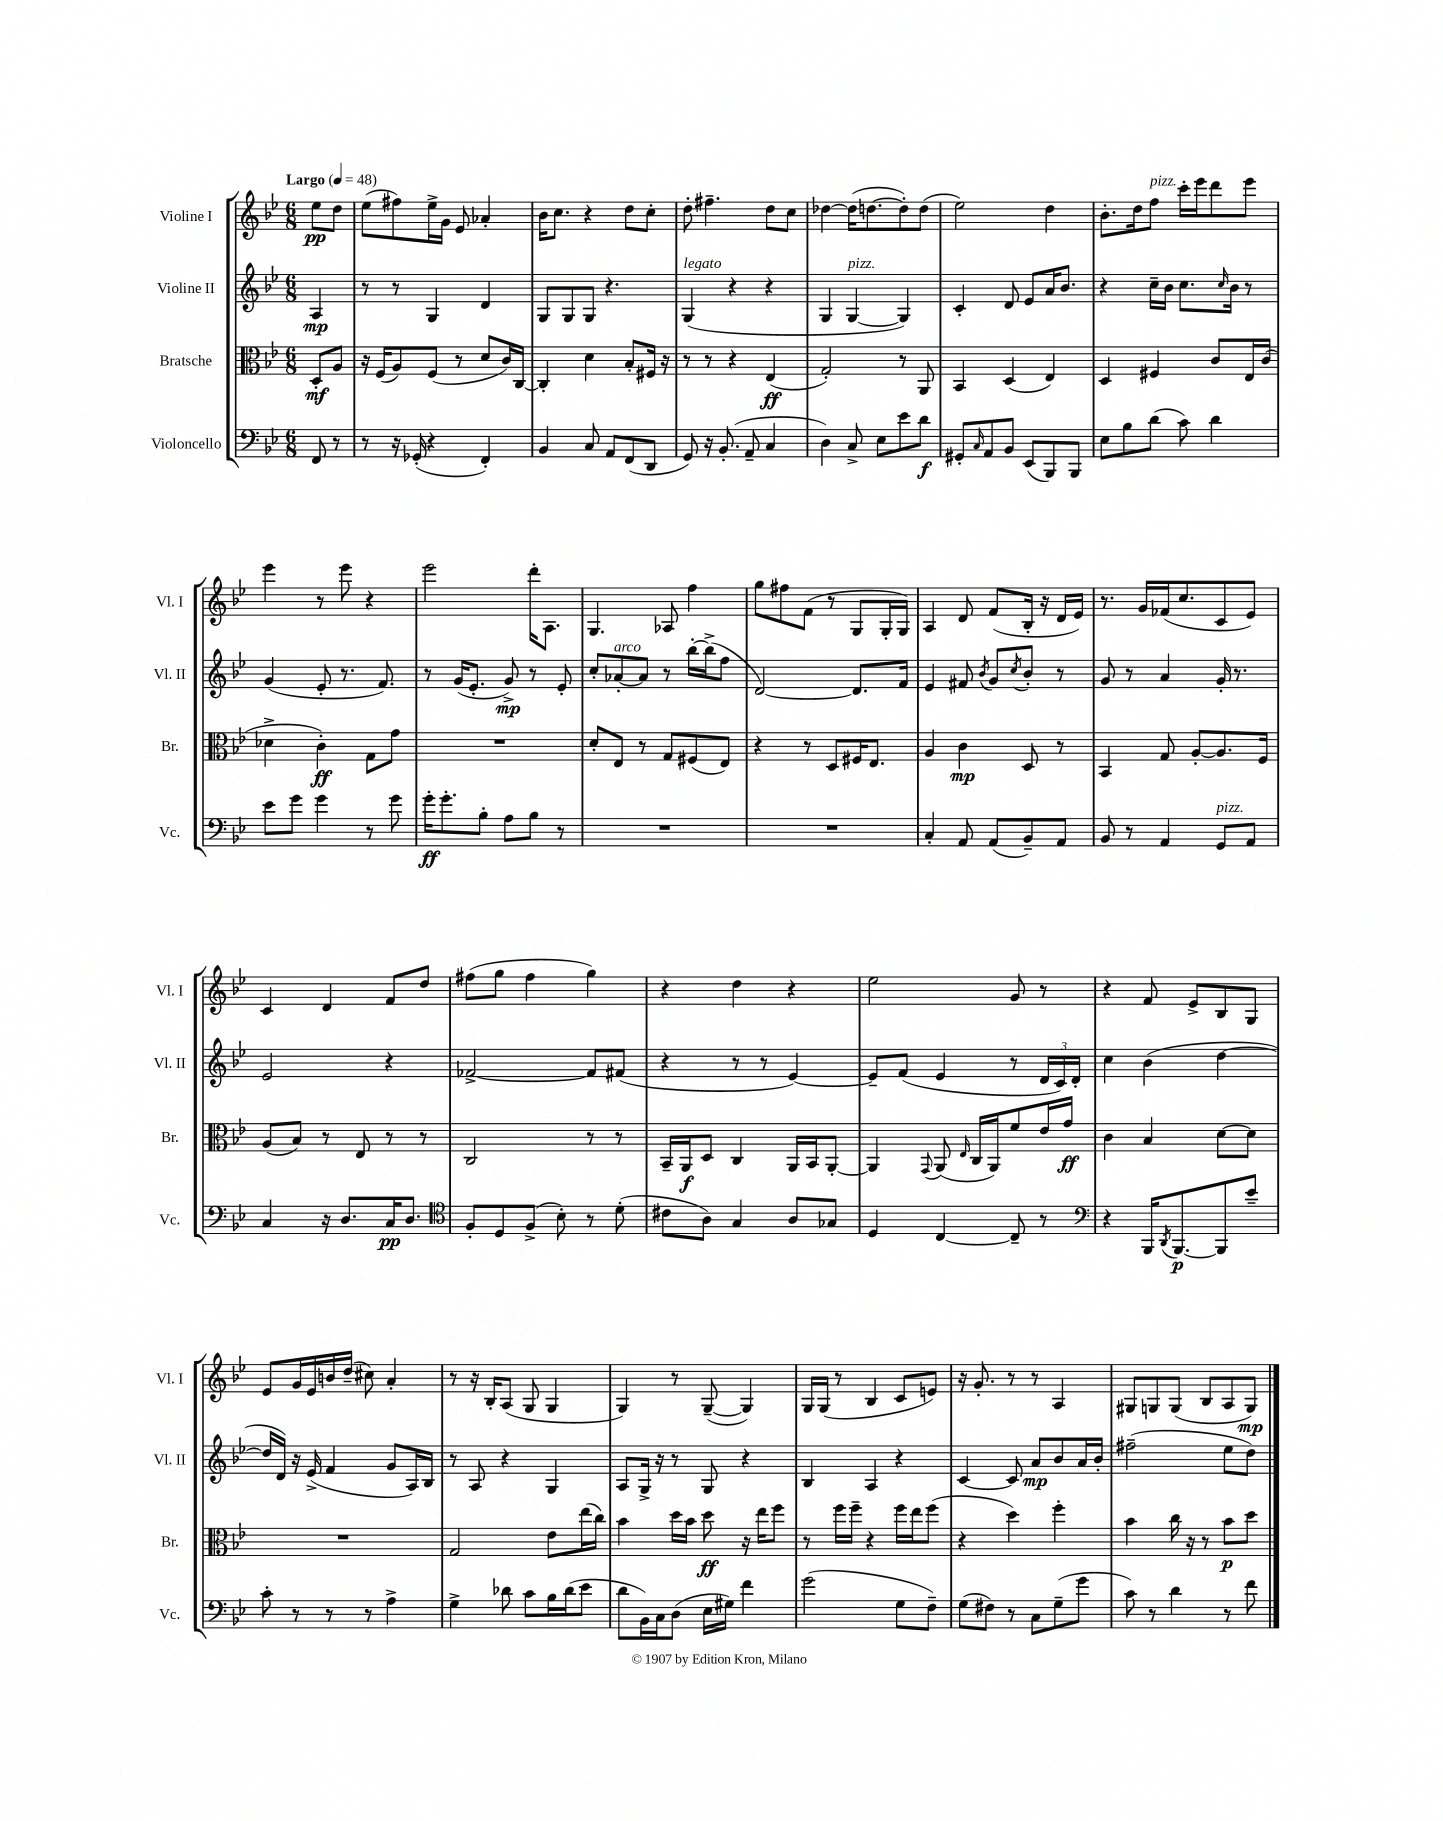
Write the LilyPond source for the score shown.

<<
\new StaffGroup <<
\new Staff = "s0" \with { instrumentName = "Violine I" shortInstrumentName = "Vl. I" } {
    \clef treble \key bes \major \numericTimeSignature \time 6/8 \partial 4 \tempo "Largo" 4 = 48
    ees''8\pp d''8 |
    ees''8( fis''8) ees''16-> g'16 ees'8 aes'4-. |
    bes'16 c''8. r4 d''8 c''8-. |
    d''8-. fis''4.-- d''8 c''8 |
    des''4~ des''16( d''8.~ d''8-.) d''8( |
    ees''2) d''4 |
    bes'8.-. d''16 f''8^\markup { \italic "pizz." } c'''16-. ees'''16 d'''8 ees'''8 |
    ees'''4 r8 ees'''8 r4 |
    ees'''2 d'''16-. a8. |
    g4. aes8 f''4 |
    g''8 fis''8 f'8( r8 g8 g16-. g16) |
    a4 d'8 f'8( bes16-. r16 d'16 ees'16) |
    r8. g'16 fes'16( c''8. c'8 ees'8) |
    c'4 d'4 f'8 d''8 |
    fis''8( g''8 fis''4 g''4) |
    r4 d''4 r4 |
    ees''2 g'8 r8 |
    r4 f'8 ees'8-> bes8 g8 |
    ees'8 g'16 ees'16 b'16 d''16--( cis''8) a'4-. |
    r8 r16 bes16-. a8( g8 g4 |
    g4) r8 g8~--( g4) |
    g16 g16( r8 bes4 c'8 e'8) |
    r16 g'8.-. r8 r8 a4 |
    gis8 g8 g8( bes8 a8 g8\mp) \bar "|." |
}
\new Staff = "s1" \with { instrumentName = "Violine II" shortInstrumentName = "Vl. II" } {
    \clef treble \key bes \major \numericTimeSignature \time 6/8 \partial 4
    a4\mp |
    r8 r8 g4 d'4 |
    g8 g8 g8 r4. |
    g4^\markup { \italic "legato" }( r4 r4 |
    g4 g4~^\markup { \italic "pizz." } g4) |
    c'4-. d'8 ees'8 a'16 bes'8. |
    r4 c''16-- bes'16 c''8. \grace { c''16 } bes'16 r8 |
    g'4( ees'8-. r8. f'8.) |
    r8 g'16( ees'8.-. g'8->\mp) r8 ees'8-. |
    c''8-. aes'8~-.^\markup { \italic "arco" } aes'8 r8 bes''16~-. bes''16->( f''8 |
    d'2~) d'8. f'16 |
    ees'4 fis'8 \acciaccatura { bes'8 } g'8 \acciaccatura { c''8 } bes'8-. r8 |
    g'8 r8 a'4 g'16-. r8. |
    ees'2 r4 |
    fes'2~-> fes'8 fis'8( |
    r4 r8 r8 ees'4~) |
    ees'8-- f'8( ees'4 r8 \tuplet 3/2 { d'16 c'16) d'16-. } |
    c''4 bes'4( d''4~ |
    d''16 d'16) r16 ees'16->( f'4 g'8 a16) bes16 |
    r8 a8 r4 g4 |
    a8 g16-> r16 r8 g8 r4 |
    bes4 a4 r4 |
    c'4~ c'8 a'8\mp bes'8 a'16 bes'16-. |
    fis''2--( ees''8 d''8) \bar "|." |
}
\new Staff = "s2" \with { instrumentName = "Bratsche" shortInstrumentName = "Br." } {
    \clef alto \key bes \major \numericTimeSignature \time 6/8 \partial 4
    d8-.\mf a8 |
    r16 f16( a8) f8( r8 d'8 c'16) c16~ |
    c4-. d'4 bes8-. fis16 r16 |
    r8 r8 r4 ees4\ff( |
    g2-.) r8 a,8 |
    bes,4 d4( ees4) |
    d4 fis4 c'8 ees16 c'16( |
    des'4-> c'4-.\ff) g8 g'8 |
    R2. |
    d'8-. ees8 r8 g8 fis8( ees8) |
    r4 r8 d8 fis16 ees8. |
    a4 c'4\mp d8 r8 |
    bes,4 g8 a8~-. a8. f16 |
    a8( bes8) r8 ees8 r8 r8 |
    c2 r8 r8 |
    bes,16-- a,16\f d8 c4 a,16 bes,16 a,8~-. |
    a,4 \appoggiatura { g,8 } a,8( \grace { ees16 } c16 a,16) f'8 ees'16 g'16\ff |
    c'4 bes4 d'8~ d'8 |
    R2. |
    g2 ees'8 ees''16( c''16) |
    bes'4 d''16 bes'16 d''8\ff r16 ees''16 f''8 |
    r8 f''16 f''16-- r4 f''16 ees''16 f''8( |
    r4 d''4) f''4-. |
    bes'4 c''16 r16 r8 bes'8\p d''8 \bar "|." |
}
\new Staff = "s3" \with { instrumentName = "Violoncello" shortInstrumentName = "Vc." } {
    \clef bass \key bes \major \numericTimeSignature \time 6/8 \partial 4
    f,8 r8 |
    r8 r16 ges,16-.( r4 f,4-.) |
    bes,4 c8 a,8 f,8( d,8 |
    g,8) r16 bes,8.-.( a,8-- c4 |
    d4) c8-> ees8 ees'8 d'8\f |
    gis,8-. \grace { c16 } a,8 bes,8 ees,8( bes,,8) bes,,8 |
    ees8 bes8 d'8( c'8) d'4 |
    ees'8 g'8 g'4 r8 g'8 |
    g'16-.\ff g'8.-. bes8-. a8 bes8 r8 |
    R2. |
    R2. |
    c4-. a,8 a,8( bes,8--) a,8 |
    bes,8 r8 a,4 g,8^\markup { \italic "pizz." } a,8 |
    c4 r16 d8. c16\pp d8. |
    \clef tenor f8-. d8 f8->( bes8-.) r8 d'8-.( |
    cis'8 a8) g4 a8 ges8 |
    d4 c4~ c8-- r8 |
    \clef bass r4 bes,,16 \acciaccatura { d,8 } bes,,8.~\p bes,,8 ees'8-- |
    c'8-. r8 r8 r8 a4-> |
    g4-> des'8 c'8 bes16 des'16( ees'8 |
    d'8 bes,16) c16 d8( ees16 gis16) f'4 |
    g'2( g8 f8--) |
    g8( fis8) r8 c8 g8--( g'8 |
    c'8) r8 d'4 r8 f'8 \bar "|." |
}
>>
>>
\layout { \context { \Score \remove "Bar_number_engraver" } }
